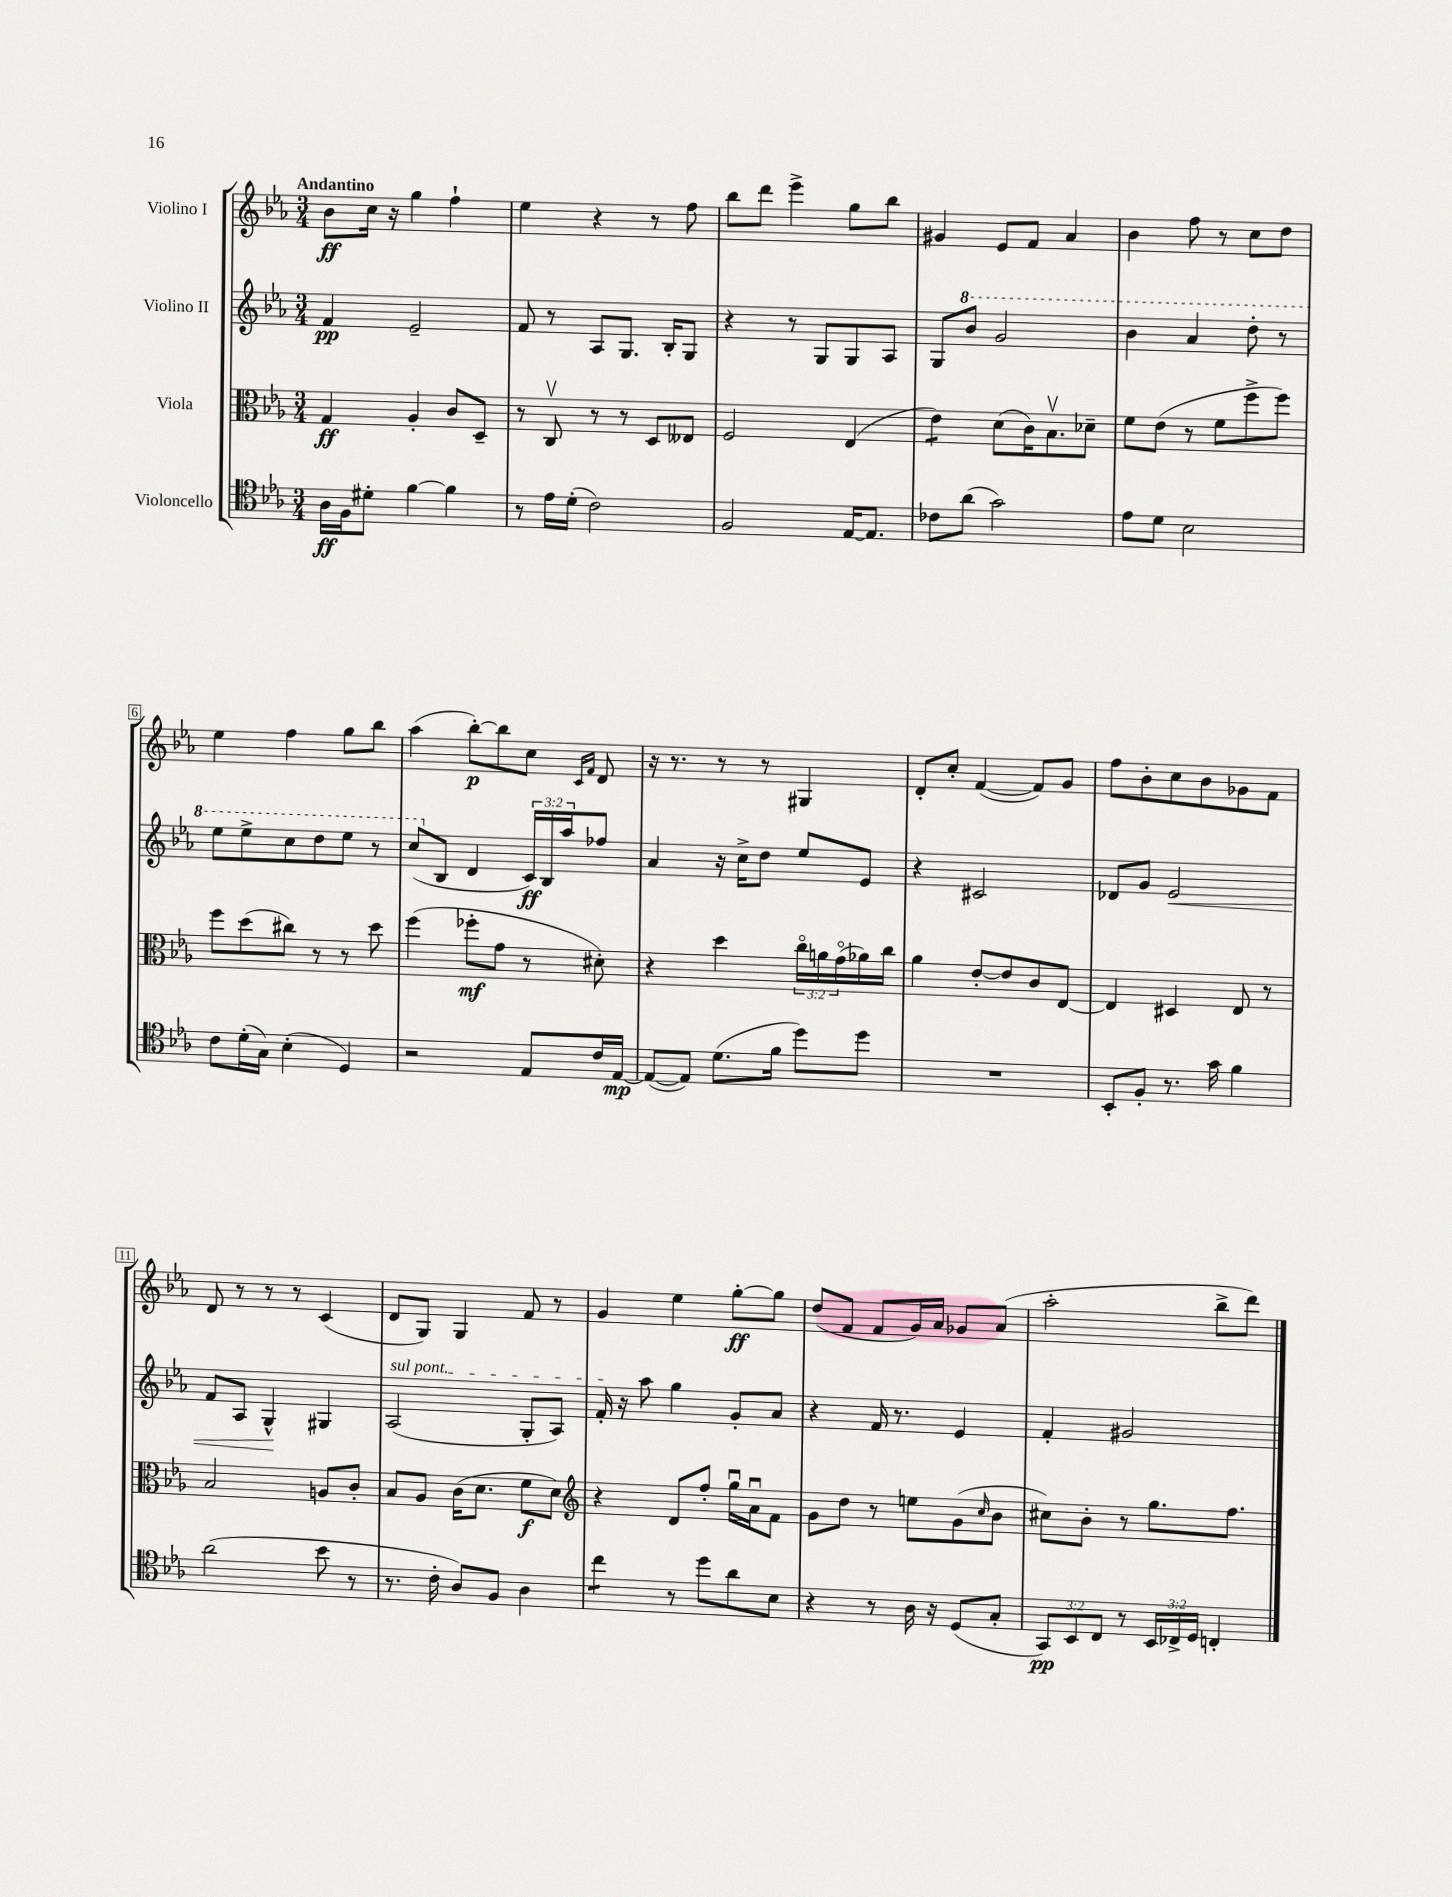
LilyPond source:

<<
\new StaffGroup <<
\new Staff = "s0" \with { instrumentName = "Violino I" } {
    \clef treble \key ees \major \numericTimeSignature \time 3/4 \tempo "Andantino"
    bes'8\ff c''16 r16 g''4 f''4-! |
    ees''4 r4 r8 f''8 |
    bes''8 d'''8 ees'''4-> g''8 bes''8 |
    gis'4 ees'8 f'8 aes'4 |
    bes'4 f''8 r8 c''8 d''8 |
    ees''4 f''4 g''8 bes''8 |
    aes''4( bes''8~-.\p) bes''8 c''8 \grace { c'16 f'16 } d'8 |
    r16 r8. r8 r8 gis4 |
    d'8-. c''8-. f'4~( f'8) g'8 |
    f''8 bes'8-. c''8 bes'8 ges'8 f'8 |
    d'8 r8 r8 r8 c'4( |
    d'8 g8) g4 f'8 r8 |
    g'4 ees''4 g''8~-.\ff g''8 |
    d''8( f'8 f'8 g'16) aes'16 ges'8 aes'8( |
    aes''2-. bes''8-> d'''8) \bar "|." |
}
\new Staff = "s1" \with { instrumentName = "Violino II" } {
    \clef treble \key ees \major \numericTimeSignature \time 3/4 \override Staff.TupletNumber.text = #tuplet-number::calc-fraction-text
    f'4\pp ees'2-- |
    f'8 r8 aes8 g8. bes16-. g8 |
    r4 r8 g8 g8 aes8 |
    g8 \ottava #1 bes''8 g''2 |
    bes''4 aes''4 d'''8-. r8 |
    ees'''8 ees'''8-> c'''8 d'''8 ees'''8 r8 |
    c'''8( \ottava #0 bes8 d'4 \tuplet 3/2 { c'16\ff) bes16 aes''16 } fes''8 |
    aes'4 r16 c''16-> d''8 ees''8 ees'8 |
    r4 cis'2 |
    des'8 g'8 ees'2\< |
    f'8 aes8 g4-^\! gis4 |
    \once \override TextSpanner.bound-details.left.text = \markup { \italic "sul pont." } aes2\startTextSpan( g8-. aes8) |
    f'16-.\stopTextSpan r16 aes''8 g''4 g'8-. aes'8 |
    r4 f'16 r8. ees'4 |
    f'4-. gis'2 \bar "|." |
}
\new Staff = "s2" \with { instrumentName = "Viola" } {
    \clef alto \key ees \major \numericTimeSignature \time 3/4 \override Staff.TupletNumber.text = #tuplet-number::calc-fraction-text
    g4\ff aes4-. c'8 d8-- |
    r8 c8\upbow r8 r8 d8 eeses8 |
    f2 ees4( |
    ees'4:8) d'8( c'16) bes8.\upbow des'8-- |
    f'8 ees'8( r8 f'8 f''8-> f''8) |
    f''8 d''8( cis''8) r8 r8 d''8 |
    f''4( fes''8-.\mf g'8 r8 dis'8-.) |
    r4 d''4 \tuplet 3/2 { c''16\flageolet a'16 g'16\flageolet( } aes'16) c''16 |
    aes'4 ees'8~-. ees'8 c'8 ees8~ |
    ees4 dis4 ees8 r8 |
    bes2 a8 c'8-. |
    bes8 aes8 c'16( d'8. f'8\f d'8) |
    \clef treble r4 d'8 f''8-. g''16\downbow aes'16\downbow f'8 |
    g'8 d''8 r8 e''8 g'8( \grace { c''16 } bes'8 |
    cis''8) bes'8-. r8 g''8. f''8. \bar "|." |
}
\new Staff = "s3" \with { instrumentName = "Violoncello" } {
    \clef tenor \key ees \major \numericTimeSignature \time 3/4 \override Staff.TupletNumber.text = #tuplet-number::calc-fraction-text
    aes16\ff f16 dis'8-. f'4~ f'4 |
    r8 ees'16 d'16-.( c'2) |
    f2 ees16~ ees8. |
    ces'8 aes'8( g'2) |
    ees'8 d'8 bes2 |
    c'8 d'16-.( g16) bes4-.( d4) |
    r2 ees8 c'16 ees16~\mp |
    ees8~( ees8) d'8.( f'16 d''8) d''8 |
    R2. |
    bes,8-. f8-. r8. g'16 f'4 |
    aes'2( bes'8 r8 |
    r8. c'16-. aes8) f8 aes4 |
    c''4:8 r8 d''8 aes'8 bes8 |
    r4 r8 aes16 r16 d8( g8-. |
    \tuplet 3/2 { g,8\pp) bes,8 c8 } r8 \tuplet 3/2 { bes,16 ces16-> d16 } c4-. \bar "|." |
}
>>
>>
\layout { \context { \Score \override BarNumber.stencil = #(make-stencil-boxer 0.1 0.3 ly:text-interface::print) } }
